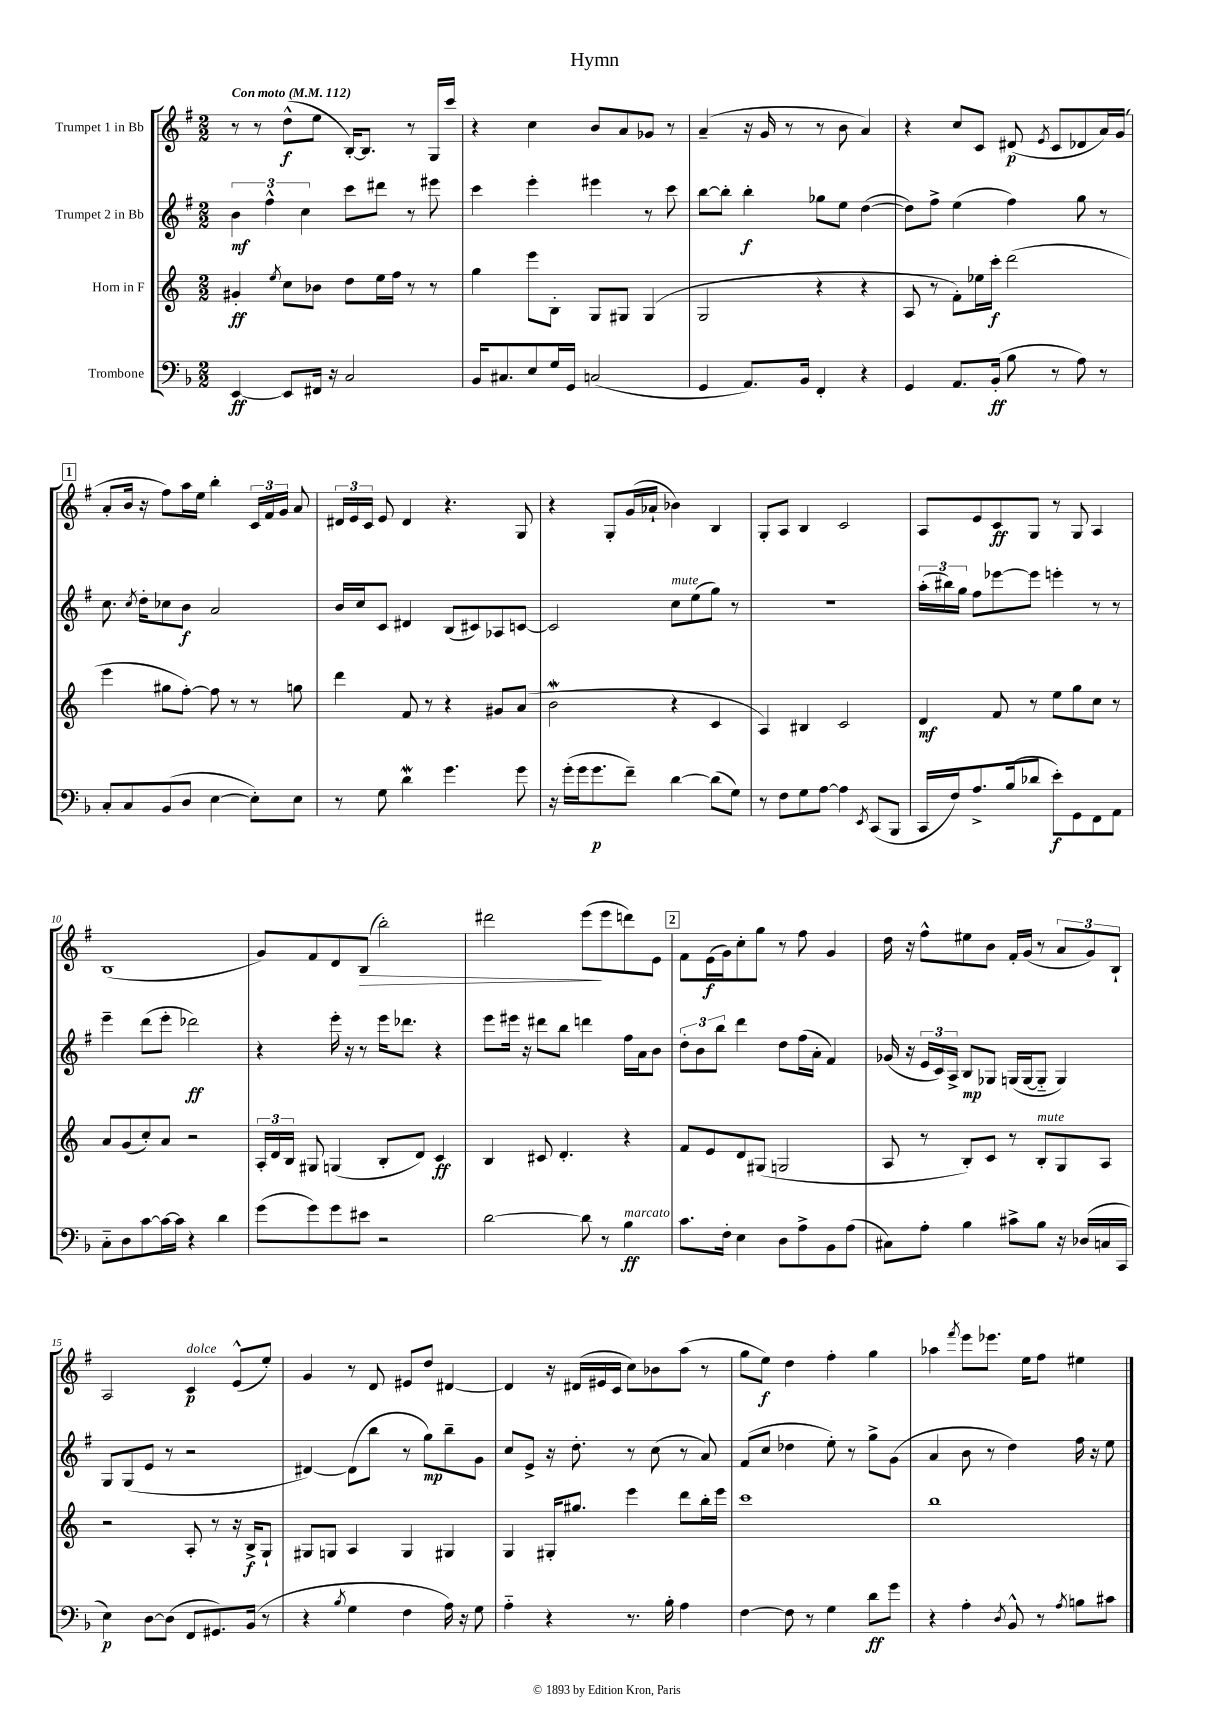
\header { title = "Hymn" }
<<
\new StaffGroup <<
\new Staff = "s0" \with { instrumentName = "Trumpet 1 in Bb" } {
    \clef treble \key g \major \numericTimeSignature \time 2/2 \tempo "Con moto" 4 = 112
    \autoBeamOff r8 r8 d''8[-^\f( e''8] b16[~-.) b8.] r8 g16[ c'''16] |
    r4 c''4 b'8[ a'8 ges'8] r8 |
    a'4--( r16 g'16 r8 r8 b'8 a'4) |
    r4 c''8[ c'8] dis'8\p( \acciaccatura { e'8 } c'8[ des'8 a'16) g'16]( |
    \mark \markup { \box "1" } a'8[-. b'16] r16 fis''8[) a''16 e''16] b''4-. \tuplet 3/2 { c'16[ fis'16 g'16] } a'8 |
    \tuplet 3/2 { dis'16[ e'16 c'16] } e'8 dis'4 r4. g8 |
    r4 g8[-. g'16( aes'16]-! bes'4) b4 |
    g8[-. a8] b4 c'2 |
    a8[ e'8 c'8\ff g8] r8 g8 a4 |
    b1( |
    g'8[) fis'8 d'8 b8]\>( b''2-.) |
    dis'''2 e'''8[\!( e'''8 d'''8) e'8] |
    \mark \markup { \box "2" } fis'8[ e'16\f( g'16) c''8-. g''8] r8 fis''8 g'4 |
    d''16 r16 fis''8[-^ eis''8 b'8] fis'16[-. g'16]( r8 \tuplet 3/2 { a'8[ g'8) b8]-! } |
    a2 c'4\p^\markup { \italic "dolce" } e'8[-^( e''8]-.) |
    g'4 r8 d'8 eis'8[ d''8] dis'4~ |
    dis'4 r16 dis'16[( eis'16 c'16] c''8[) bes'8 a''8]( r8 |
    g''8[ e''8]\f) d''4 fis''4-. g''4 |
    aes''4 \acciaccatura { fis'''8 } e'''8[ ees'''8.] e''16[ fis''8] eis''4 \bar "|." |
}
\new Staff = "s1" \with { instrumentName = "Trumpet 2 in Bb" } {
    \clef treble \key g \major \numericTimeSignature \time 2/2
    \autoBeamOff \tuplet 3/2 { b'4\mf fis''4-^ c''4 } c'''8[ dis'''8] r8 eis'''8 |
    c'''4 e'''4-. eis'''4 r8 c'''8 |
    b''8[~ b''8]-. b''4-.\f ges''8[ e''8] d''4~( |
    d''8[) fis''8]-> e''4( fis''4) g''8 r8 |
    \mark \markup { \box "1" } c''8. \acciaccatura { c''8 } d''16[-. ces''8 b'8]\f a'2 |
    b'16[ c''16 c'8] dis'4 b8[( cis'8) aes8 c'8]~ |
    c'2 c''8[^\markup { \italic "mute" } e''8( g''8]) r8 |
    R1 |
    \tuplet 3/2 { a''16[-.( bis''16) g''16] } fis''8[ ees'''8~ ees'''8] e'''4-. r8 r8 |
    e'''4-- d'''8[( e'''8]-. des'''2\ff) |
    r4 e'''16-. r16 r8 e'''16[ des'''8.] r4 |
    e'''8[ eis'''16] r16 dis'''8[ b''8] d'''4 fis''16[ a'16 b'8] |
    \mark \markup { \box "2" } \tuplet 3/2 { d''8[-. b'8 b''8] } d'''4 d''8[ fis''16( a'16]-. fis'4) |
    ges'16( r16 \tuplet 3/2 { e'16[ c'16) a16]-> } b8[\mp ges8] g16[( g16~ g8]-_ g4) |
    g8[ g8( e'8] r8 r2 |
    dis'4~) dis'8[( b''8] r8 g''8[\mp) b''8-- g'8] |
    c''8[ e'8]-> r16 d''8.-. r8 c''8( r8 a'8) |
    fis'8[( c''8] des''4 e''8-.) r8 g''8[-> g'8]( |
    a'4 b'8 r8 d''4) fis''16 r16 e''8 \bar "|." |
}
\new Staff = "s2" \with { instrumentName = "Horn in F" } {
    \clef treble \key c \major \numericTimeSignature \time 2/2
    \autoBeamOff gis'4-.\ff \acciaccatura { e''8 } c''8[ bes'8] d''8[ e''16 f''16] r8 r8 |
    g''4 e'''8[ b8]-. g8[ gis8] gis4( |
    g2 r4 r4 |
    a8 r8 f'8[-.) ees''16 c'''16]-.\f d'''2( |
    \mark \markup { \box "1" } e'''4 gis''8[ f''8]~-.) f''8 r8 r8 g''8 |
    d'''4 f'8 r8 r4 gis'8[ a'8]( |
    b'2\mordent r4 c'4 |
    a4) bis4 c'2 |
    d'4\mf f'8 r8 e''8[ g''8 c''8] r8 |
    a'8[ g'8( c''8-.) a'8] r2 |
    \tuplet 3/2 { a16[-. d'16 b16] } gis8 g4( b8[-. d'8]) c'4\ff |
    b4 cis'8 d'4.-. r4 |
    \mark \markup { \box "2" } f'8[ e'8 d'8 gis8]( g2 |
    a8 r8 b8[-.) c'8] r8 b8[-.^\markup { \italic "mute" } g8 a8] |
    r2 a8-. r8 r16 b16[->\f g8]-! |
    gis8[ g8] a4 g4 gis4 |
    g4 gis16[-. gis''8.] e'''4 d'''8[ b''16-. e'''16] |
    c'''1 |
    b''1 \bar "|." |
}
\new Staff = "s3" \with { instrumentName = "Trombone" } {
    \clef bass \key f \major \numericTimeSignature \time 2/2
    \autoBeamOff e,4~\ff e,8[ fis,16] r16 c2 |
    bes,16[ cis8. e8 g16 g,16] c2( |
    g,4 a,8.[) bes,16] f,4-. r4 |
    g,4 a,8.[ bes,16]-.\ff( bes8 r8 a8) r8 |
    \mark \markup { \box "1" } c8[-. c8 bes,8( d8] e4~ e8[-.) e8] |
    r8 g8 d'4\mordent g'4. g'8 |
    r16 g'16[-.( g'16 g'8.\p f'8]--) d'4~ d'8[( g8]) |
    r8 f8[ g8 a8]~ a4 \acciaccatura { e,8 } c,8[( bes,,8] |
    c,16[ f16) a8.-> bes16( des'8] e'8[-.\f) g,8 f,8 a,8] |
    c8[-_ d8 c'8~ c'16~ c'16] r4 d'4 |
    g'8[( g'8) g'8 eis'8] r2 |
    d'2~ d'8 r8 bes4\ff^\markup { \italic "marcato" } |
    \mark \markup { \box "2" } c'8.[ f16]-. e4 d8[ a8-> bes,8 a8]( |
    cis8[) a8]-. bes4 cis'8[-> bes8] r16 des16[( c16 c,16] |
    e4\p) d8[~ d8]( f,8[ gis,8.) bes,16]( r8 |
    r4 \acciaccatura { bes8 } g4 f4 a16) r16 g8 |
    a4-_ r4 r8. bes16-. a4 |
    f4~ f8 r8 g4 d'8[\ff g'8] |
    r4 a4-. \acciaccatura { d8 } bes,8-^ r8 \acciaccatura { a8 } b8[ cis'8] \bar "|." |
}
>>
>>
